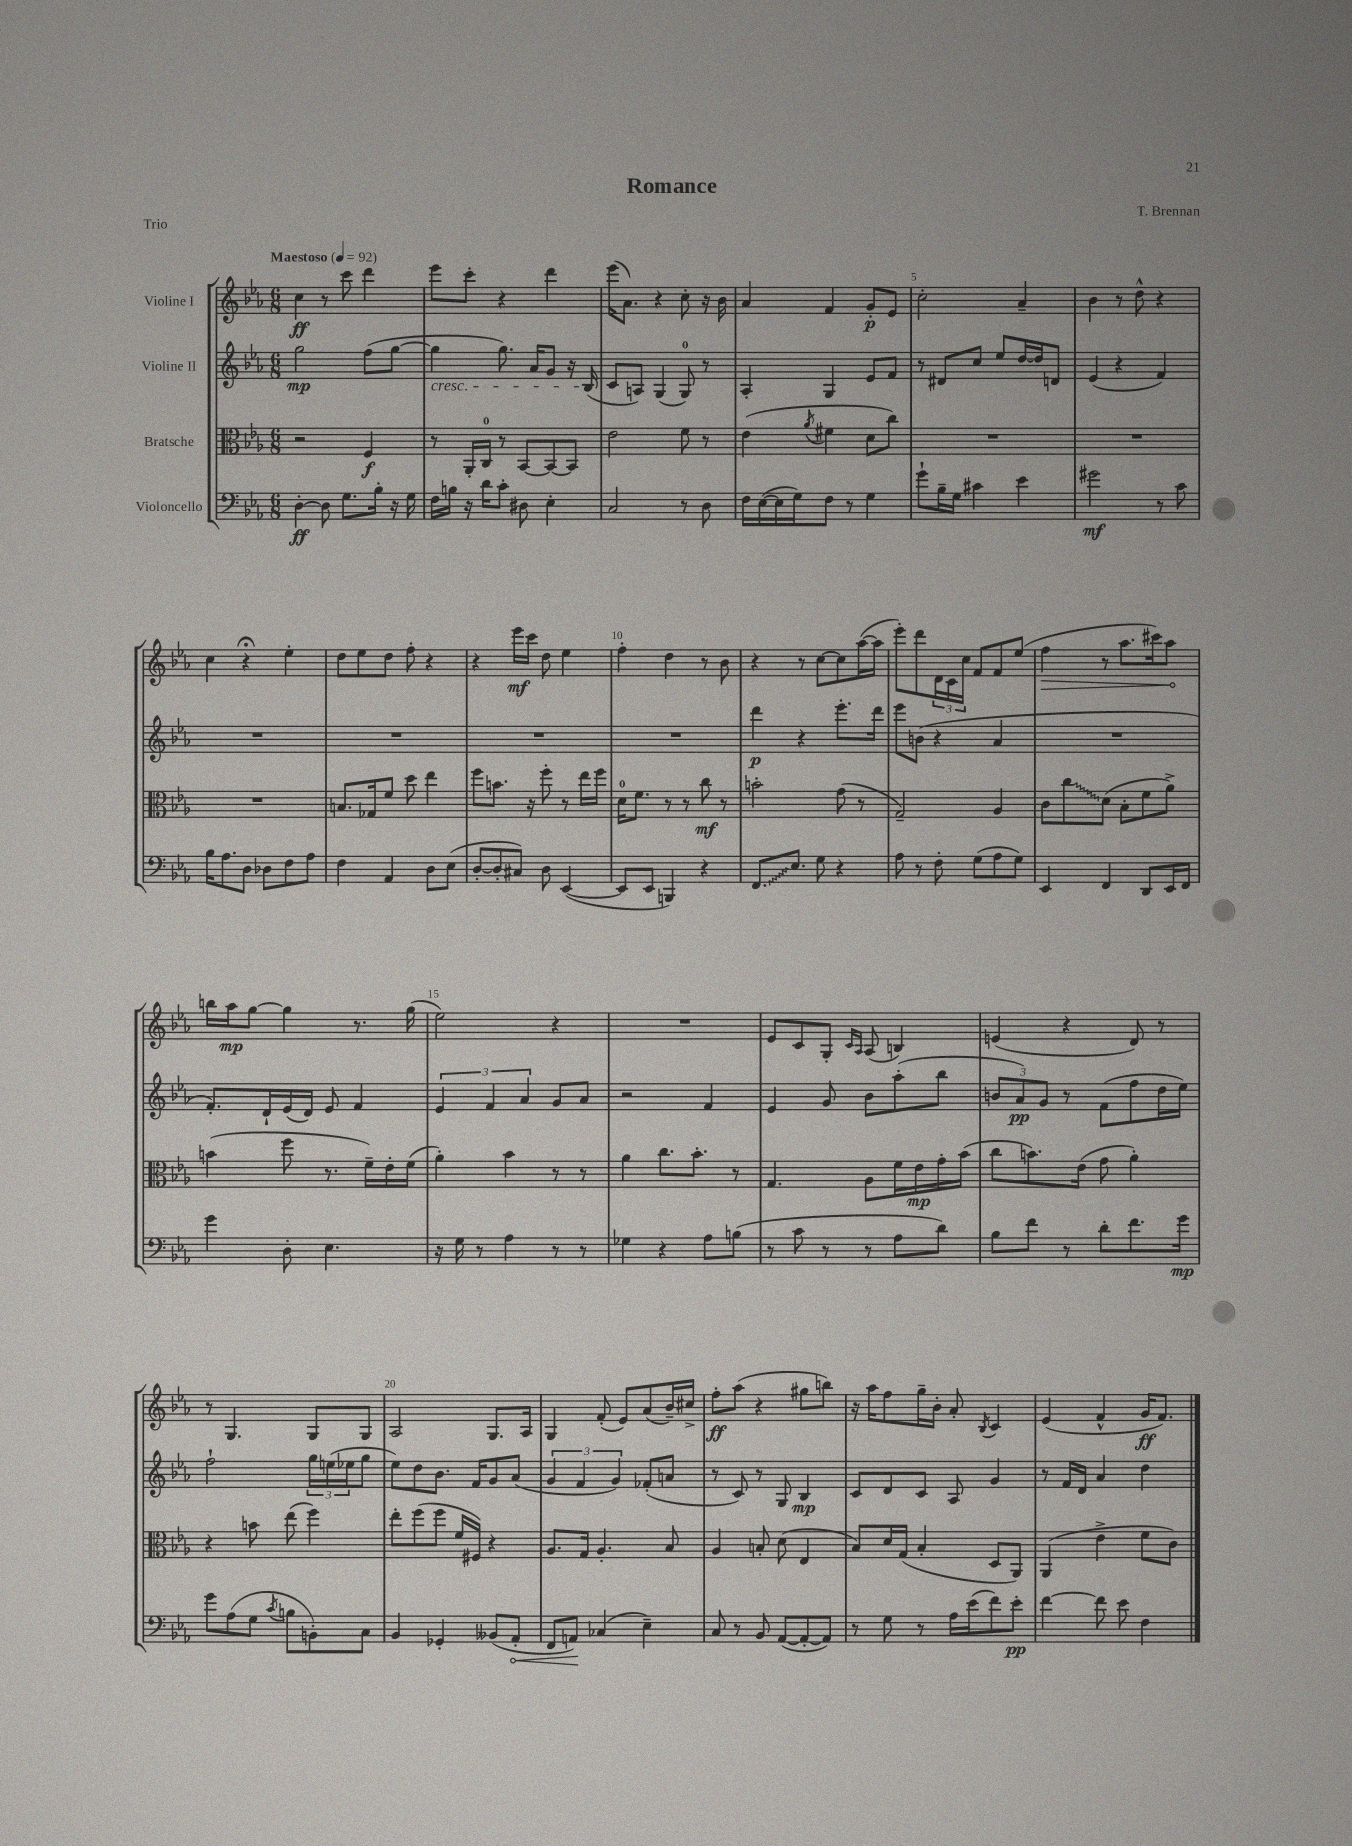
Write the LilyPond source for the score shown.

\header { title = "Romance" composer = "T. Brennan" piece = "Trio" }
<<
\new StaffGroup <<
\new Staff = "s0" \with { instrumentName = "Violine I" } {
    \clef treble \key ees \major \numericTimeSignature \time 6/8 \tempo "Maestoso" 4 = 92
    c''4\ff r8 c'''8 d'''4 |
    ees'''8 c'''8-. r4 d'''4 |
    ees'''16( aes'8.) r4 c''8-. r16 bes'16 |
    aes'4 f'4 g'8-.\p ees'8 |
    c''2-. aes'4-- |
    bes'4 r8 d''8-^ r4 |
    c''4 r4\fermata ees''4-. |
    d''8 ees''8 d''8 f''8-. r4 |
    r4 ees'''16\mf c'''16 d''8 ees''4 |
    f''4-. d''4 r8 bes'8 |
    r4 r8 c''8~ c''8 aes''16~( aes''16 |
    ees'''8-.) d'''8 \tuplet 3/2 { d'16 c'16 c''16 } f'8 f'8 ees''8( |
    \once \override Hairpin.circled-tip = ##t f''4\> r8 aes''8. cis'''16) aes''8\! |
    b''16 aes''16\mp g''8~ g''4 r8. g''16( |
    ees''2) r4 |
    R2. |
    ees'8 c'8 g8-. \grace { c'16 aes16 } aes8( b4) |
    e'4( r4 d'8) r8 |
    r8 g4. g8 g8 |
    aes2 g8. aes16 |
    g4 f'8-.( ees'8) aes'8( bes'16--) cis''16-> |
    f''8-.\ff aes''8( r4 gis''8 b''8) |
    r16 aes''16 f''8 g''16-- bes'16-. aes'8-. \acciaccatura { bes8 } c'4 |
    ees'4( f'4-^ g'16\ff f'8.) \bar "|." |
}
\new Staff = "s1" \with { instrumentName = "Violine II" } {
    \clef treble \key ees \major \numericTimeSignature \time 6/8
    g''2\mp f''8( g''8~ |
    g''4\cresc g''8.) aes'16 g'8 r16 bes16\!( |
    c'8 a8) g4( g8-0) r8 |
    aes4-. g4 ees'8 f'8 |
    r8 dis'8 c''8 ees''8 d''16~ d''16 d'8 |
    ees'4( r4 f'4) |
    R2. |
    R2. |
    R2. |
    R2. |
    d'''4\p r4 ees'''8.-. d'''16 |
    ees'''8 b'8( r4 aes'4 |
    R2. |
    f'8.-.) d'16-! ees'16( d'16) ees'8 f'4 |
    \tuplet 3/2 { ees'4 f'4 aes'4 } g'8 aes'8 |
    r2 f'4 |
    ees'4 g'8 bes'8 aes''8-.( bes''8 |
    \tuplet 3/2 { b'8 aes'8\pp) g'8 } r8 f'8( f''8 d''16 ees''16) |
    f''2-! \tuplet 3/2 { g''16 e''16( ees''16 } g''8 |
    ees''8) d''8 bes'8. f'16 g'8 aes'8( |
    \tuplet 3/2 { g'4 f'4 g'4) } fes'8-.( a'8 |
    r8 c'8) r8 g8 bes4\mp |
    c'8 d'8 c'8 aes8 g'4 |
    r8 f'16 d'16 aes'4 d''4 \bar "|." |
}
\new Staff = "s2" \with { instrumentName = "Bratsche" } {
    \clef alto \key ees \major \numericTimeSignature \time 6/8
    r2 f4\f |
    r8 aes,16-. c16-0 r8 bes,8~ bes,8~ bes,8 |
    ees'2 f'8 r8 |
    ees'4( \acciaccatura { aes'8 } fis'4 d'8 c''8) |
    R2. |
    R2. |
    R2. |
    b8. ges16 f'8 d''8 ees''4 |
    f''8 b'8. r16 f''8-. r8 ees''16 f''16 |
    d'16-0 f'8. r8 r8 c''8\mf r8 |
    b'2-. g'8( r8 |
    g2--) aes4 |
    c'8 \once \override Glissando.style = #'zigzag c''8\glissando d'8( bes8-. f'8 aes'8->) |
    b'4( f''8 r8. f'16--) ees'16-. f'16( |
    aes'4-.) bes'4 r8 r8 |
    aes'4 c''8. bes'8.-. r8 |
    g4. aes8 f'16 ees'16\mp g'16-. bes'16( |
    c''8 b'8.) ees'16( g'8 aes'4-.) |
    r4 b'8 ees''8( f''4) |
    ees''8-. f''8( f''8 f'16 fis16) r4 |
    aes8. g16 aes4.-. bes8 |
    aes4 b8-. d'8( ees4 |
    bes8) d'16 g16( bes4-. d8 aes,8) |
    aes,4( ees'4-> f'8 c'8) \bar "|." |
}
\new Staff = "s3" \with { instrumentName = "Violoncello" } {
    \clef bass \key ees \major \numericTimeSignature \time 6/8
    d4~-.\ff d8 g8. bes16-. r16 g16 |
    f16 b16 r16 d'16 c'8-. dis8 ees4-. |
    c2 r8 d8 |
    f16 ees16~( ees16 g16) f8 r8 g4 |
    g'8-! bes16-- g16 cis'4 ees'4 |
    gis'2\mf r8 c'8 |
    bes16 aes8. d8 des8 f8 aes8 |
    f4 aes,4 d8 ees8( |
    d8~-. d8-. cis8) d8 ees,4~( |
    ees,8 ees,8 b,,4) r4 |
    \once \override Glissando.style = #'zigzag f,8.\glissando ees8. g8 r4 |
    aes8 r8 f8-. g8( aes8 g8) |
    ees,4 f,4 d,8 ees,16 f,16 |
    g'4 d8-. ees4. |
    r16 g16 r8 aes4 r8 r8 |
    ges4 r4 aes8 b8( |
    r8 c'8 r8 r8 aes8 d'8) |
    bes8 f'8 r8 d'8-. f'8. g'16\mp |
    g'8 aes8( g8 \acciaccatura { c'8 } b8 b,8-.) c8 |
    bes,4 ges,4-. beses,8( \once \override Hairpin.circled-tip = ##t aes,8-.\< |
    f,8 a,8\!) ces4( ees4--) |
    c8 r8 bes,8 aes,8~( aes,8~-. aes,8) |
    r8 g8 r8 aes16 ees'16( f'8) ees'8-.\pp |
    f'4~ f'8 ees'8 f4 \bar "|." |
}
>>
>>
\layout { \context { \Score \override BarNumber.break-visibility = ##(#f #t #t) barNumberVisibility = #(every-nth-bar-number-visible 5) } }
